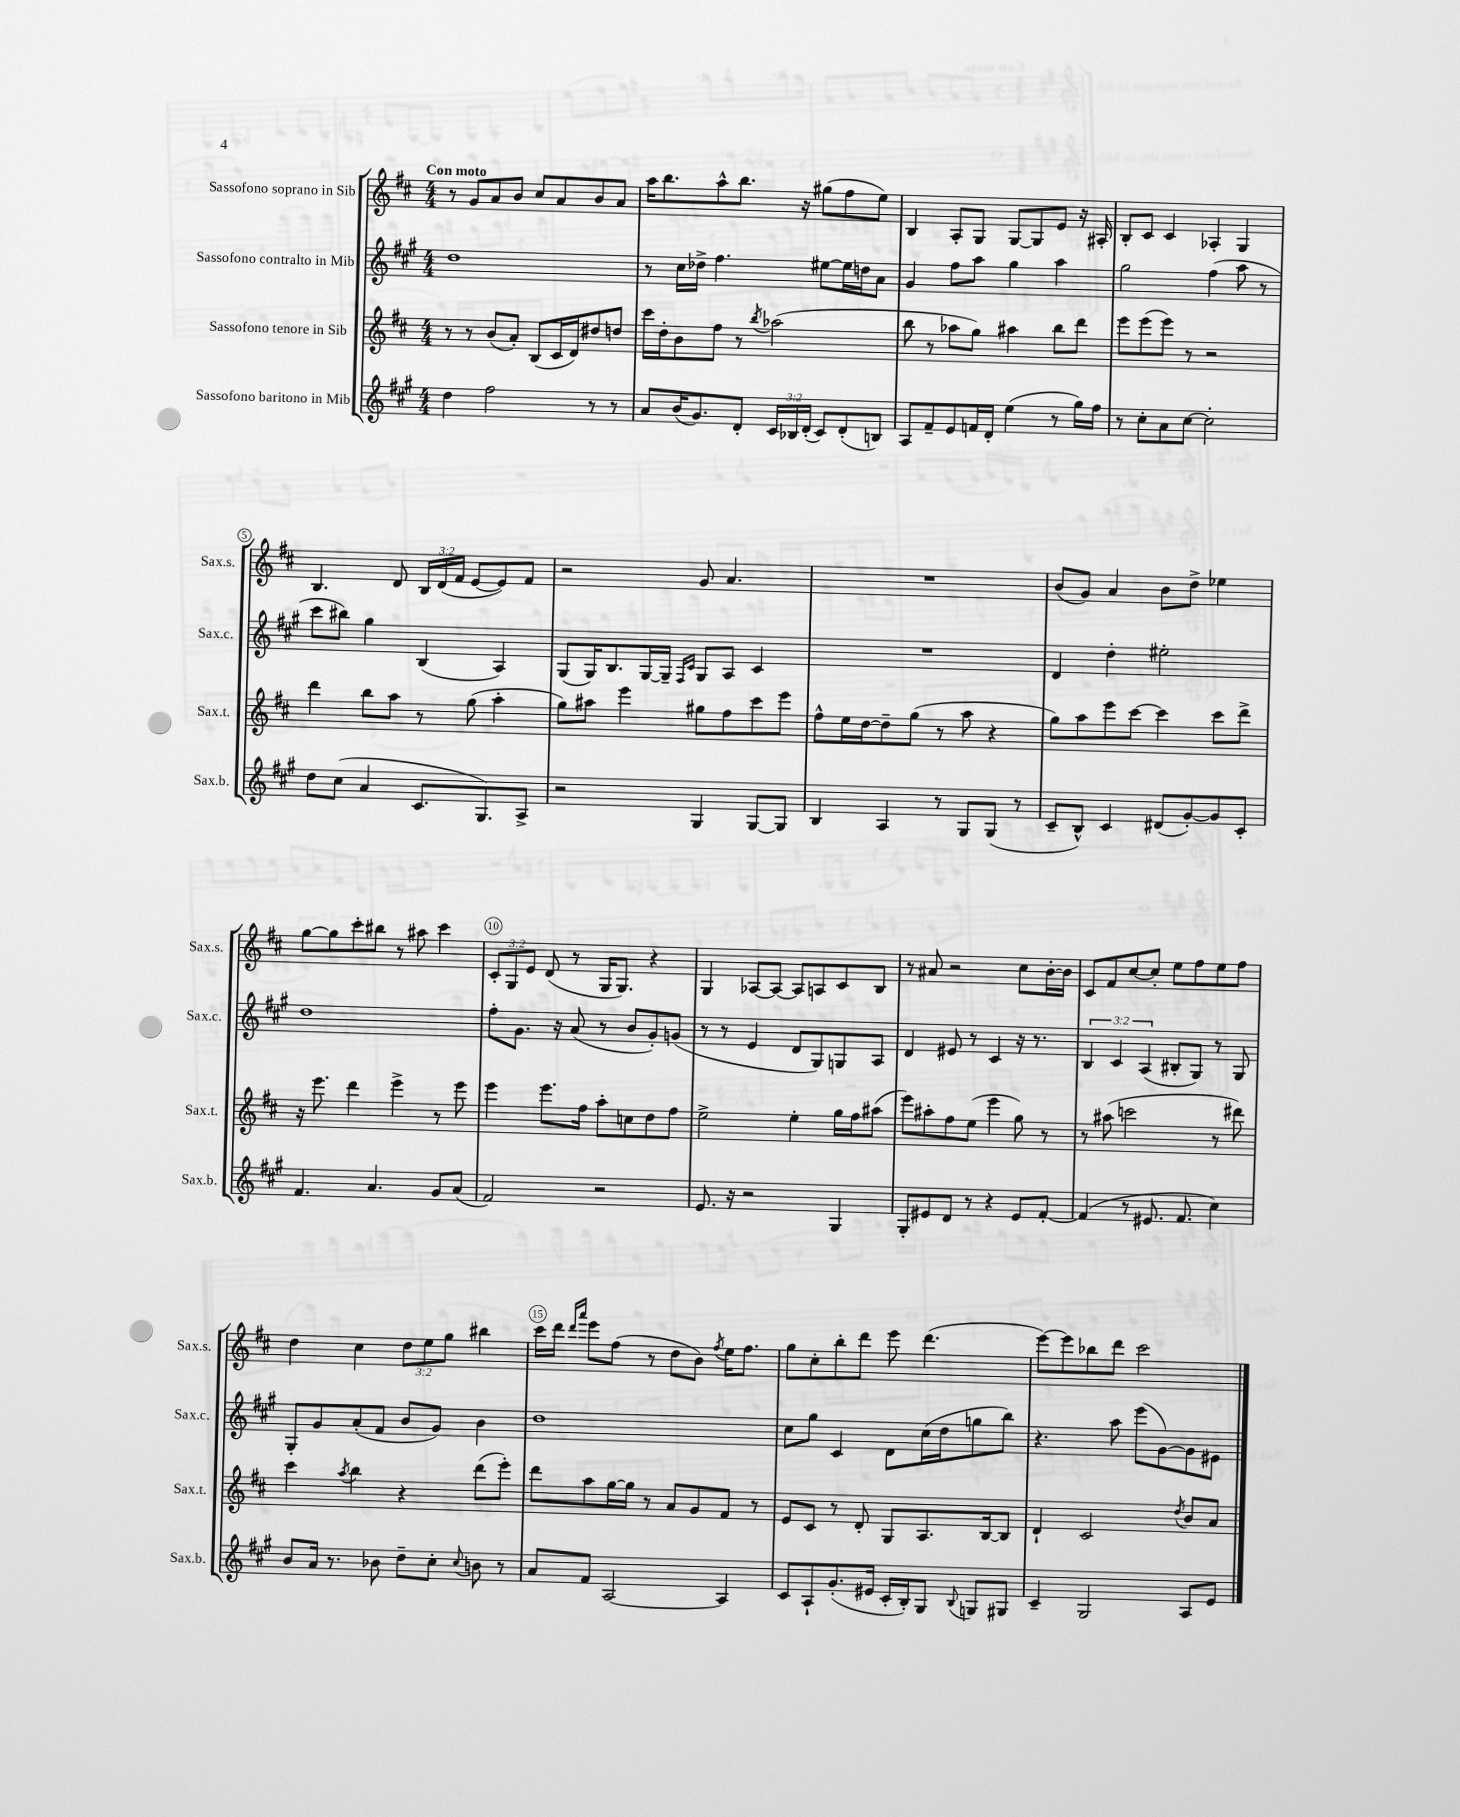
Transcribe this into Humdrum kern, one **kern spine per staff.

**kern	**kern	**kern	**kern
*staff4	*staff3	*staff2	*staff1
*clefG2	*clefG2	*clefG2	*clefG2
*k[f#c#g#]	*k[f#c#]	*k[f#c#g#]	*k[f#c#]
*M4/4	*M4/4	*M4/4	*M4/4
4dd\	8r	1dd	8r
.	8r	.	8g/L
2ff#\	(8b/L	.	8a/
.	8a'/J)	.	8b/J
.	(8B/L	.	8cc#/L
.	16c#/L	.	8a/
.	16d/J)	.	.
8r	8dd#/	.	8b/
8r	8dd/J	.	8a/J
=	=	=	=
8a/L	16ccc#\LL	8r	16aa\LK
.	16dd'\J	.	8.bb\
(16b/K	8b\	16cc#\LL	.
8.g#/)	.	16dd-^\JJ	.
.	8ff#\J	4.ff#\	8aa^^\
8d'/J	8r	.	8.bb\J
.	8qbb/	.	.
24c#/LL	(2aa-\	.	.
24B-/	.	.	.
.	.	.	16r
(24d'/JJ	.	.	.
8c#/L)	.	[8ee#\L	(8gg#\L
(8d'/	.	16ee#\]L	8ff#\
.	.	16dd\J	.
8B/J)	.	8a\J	8ee\J)
=	=	=	=
8A/L	8bb\	4g#/	4B/
8f#~/	8r	.	.
8e/	8aa-\L	8ff#\L	8A'/L
16f/L	8gg\J)	8aa\J	8G/J
16d'/JJ	.	.	.
(4ee\	4aa#\	4gg#\	[8G/L
.	.	.	8G/]
8r	8bb\L	4aa\	8e/J
16gg#\LL)	8ddd\J	.	16r
16ff#\JJ	.	.	16A#'/
=	=	=	=
8r	8eee\L	2gg#\	8B'/L
8cc#'\L	(8eee\	.	8c#/J
8a\	8eee\J)	.	4c#/
[8cc#\J	8r	.	.
2cc#'\]	2r	(4ff#\	4A-'/
.	.	8aa\	4G/
.	.	8r	.
=	=	=	=
8dd\L	4ddd\	8ccc#\L	4.B/
(8cc#\J	.	8bb#\J)	.
4a/	8bb\L	4gg#\	.
.	8aa\J	.	8d/
8.c#/L	8r	(4B/	24B/LL
.	.	.	(24d/
.	.	.	24f#/JJ
.	(8gg\	.	[8e/L
8.G#/)	.	.	.
.	4aa'\	4A/)	8e/])
8A^/J	.	.	8f#/J
=	=	=	=
2r	8gg\L)	(8G#/L	2r
.	8aa#\J	16G#/K)	.
.	.	8.B/	.
.	4eee\	.	.
.	.	[16G#/L	.
.	.	16G#~/]JJ	.
.	.	16qqF#/LL	.
.	.	16qqc#/JJ	.
4G#/	8gg#\L	8G#/L	8g/
.	8ff#\	8A/J	4.a/
[8G#/L	8ccc#\	4c#/	.
8G#/]J	8eee\J	.	.
=	=	=	=
4B/	8ff#^^\L	1r	1r
.	16ee\L	.	.
.	[16dd\J	.	.
4A/	8dd~\]	.	.
.	(8gg\J	.	.
8r	8r	.	.
8G#/L	8aa\	.	.
(8G#/J	4r	.	.
8r	.	.	.
=	=	=	=
8c#~/L	8gg\L)	4d/	(8b/L
8B^^/J)	8aa\	.	8g/J)
4c#/	8eee\	4dd'\	4a/
.	[8ccc#\J	.	.
(8d#/L	4ccc#\]	2ee#'\	8b\L
[8g#'/)	.	.	8dd^\J
8g#/]	8ccc#\L	.	4ee-\
8c#'/J	8ddd^\J	.	.
=	=	=	=
4.f#/	16r	1dd	[8gg\L
.	8.eee\	.	.
.	.	.	8gg\]
.	4ddd\	.	8ccc#'\
4.a/	.	.	8bb#\J
.	4eee^\	.	8r
.	.	.	8aa#\
8g#/L	8r	.	4ccc#\
(8a/J	8eee\	.	.
=	=	=	=
2f#/)	4eee\	8ff#'\L	12c#'/L
.	.	.	12G/
.	.	8.g#\J	.
.	.	.	12e/J
.	8.eee\L	.	(8d/
.	.	16r	.
.	.	(8a/	8r
.	16ff#\Jk	.	.
2r	8aa'\L	8r	16G/LK
.	.	.	8.G/J)
.	8cc\	8b/L	.
.	8dd\	8g#'/)	4r
.	8ff#\J	(8g/J	.
=	=	=	=
8.e/	2ee^\	8r	4G/
.	.	8r	.
16r	.	.	.
2r	.	4e/	[8A-/L
.	.	.	8A-/_J
.	4ee'\	8d/L	8A-/]L
.	.	8G#/)	8A/
4G#/	16gg\LL	8G/	8c#/
.	16ff#\J	.	.
.	(8aa#\J	8A/J	8B/J
=	=	=	=
8G#'/L	8eee\L)	4d/	8r
8e#/	8aa#'\	.	8a#/
8d/J	8ff#\	8e#/	2r
8r	(8ee\J	8r	.
4r	4eee\	4c#/	.
8e#/L	8gg\)	16r	8cc#\L
.	.	8.r	.
[8f#'/J	8r	.	[16b'\L
.	.	.	16b\]JJ
=	=	=	=
(4f#/]	8r	6B/	8c#/L
.	(8aa#\	.	8f#/
.	.	6c#/	.
8r	2ccc\	.	[8cc#/
.	.	(6A/	.
8.e#/	.	.	8cc#'/]J
.	.	8B#'/L	8ee\L
8.f#/	.	.	.
.	.	8G#/J)	8ff#\
4cc#\)	8r	8r	8ee\
.	8ddd#\)	8G#/	8ff#\J
=	=	=	=
8b/L	4ccc#\	8G#'/L	4dd\
16a/Jk	.	8g#/	.
8.r	.	.	.
.	8qaa/	.	.
.	4bb\	(8a'/	4cc#\
8b-\	.	8f#/J	.
8dd~\L	4r	8b/L	12dd\L
.	.	.	12ee\
8cc#'\J	.	8g#/J)	.
.	.	.	12gg\J
8qqcc#/	.	.	.
8b\	(8ddd\L	4b\	4bb#\
8r	8eee'\J)	.	.
=	=	=	=
8a/L	8ddd\L	1dd	16ccc#\LL
.	.	.	16ddd\JJ
.	.	.	16qqddd/LL
.	.	.	16qqaaa/JJ
8f#/J	8aa\	.	8eee\L
[2A/	[16gg\L	.	(8ff#\J
.	16gg\]JJ	.	.
.	8r	.	8r
.	8a/L	.	8dd\L
.	8g/	.	8b\J)
.	.	.	8qff#/
4A/]	8f#/J	.	16ee\LK
.	.	.	8.ff#\J
.	8r	.	.
=	=	=	=
8c#/L	8e/L	8cc#\L	8gg\L
8A`/	8c#/J	8gg#\J	8cc#'\
(8.g#'/	8r	4c#/	8bb'\
.	8d'/	.	8ddd\J
16e#/Jk	.	.	.
16c#'/LL	8G/L	8d\L	8eee\
16B'/J)	.	.	.
8G#/J	8.A/	(16cc#\L	(4.ddd\
.	.	16dd\J	.
8qqB/	.	.	.
8G/L	.	8gg\	.
.	[16B/k	.	.
8G#/J	8B/]J	8bb\J)	.
=	=	=	=
4c#~/	4d`/	4.r	[8eee\L)
.	.	.	8eee\]
2G#/	2c#/	.	8bb-\
.	.	8aa\	8ddd\J
.	.	(8eee\L	2ccc#\
.	.	[8g#\)	.
.	8qdd/	.	.
8A/L	8b/L	8g#\]	.
8e/J	8a/J	8e#\J	.
==	==	==	==
*-	*-	*-	*-
